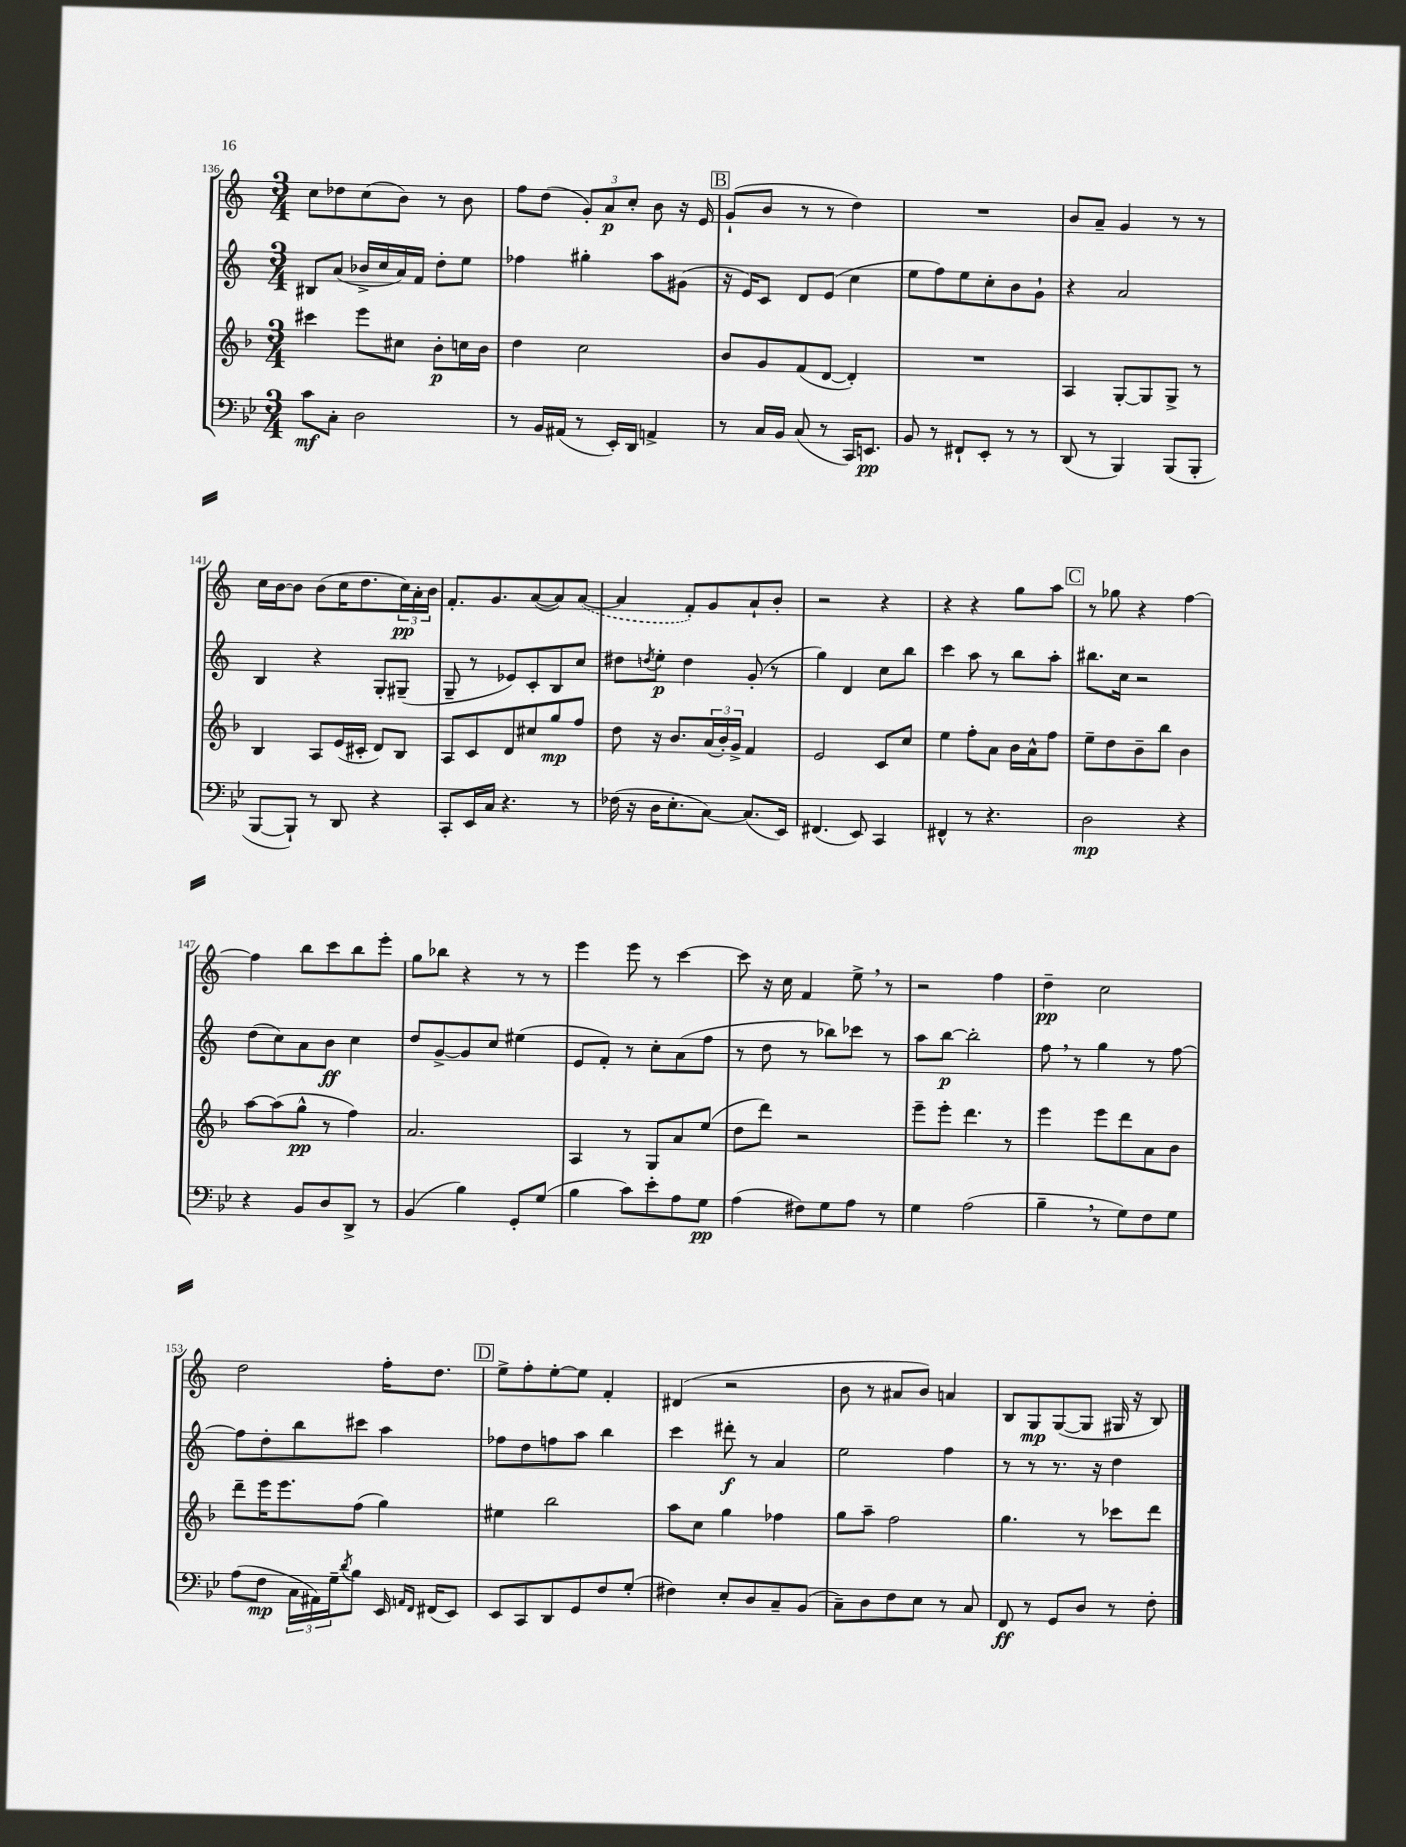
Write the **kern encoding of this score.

**kern	**kern	**kern	**kern
*staff4	*staff3	*staff2	*staff1
*clefF4	*clefG2	*clefG2	*clefG2
*k[b-e-]	*k[b-]	*k[]	*k[]
*M3/4	*M3/4	*M3/4	*M3/4
8c	4ccc#	8B#	8cc
8C'	.	(8a	8dd-
2D	8eee	16b-^	(8cc
.	.	16cc	.
.	8cc#	16a)	8b)
.	.	16f	.
.	8b-'	8dd'	8r
.	16cc	8ee	8b
.	16b-	.	.
=	=	=	=
8r	4dd	4ff-	8ff
16BB-	.	.	(8dd
(16AA#	.	.	.
8r	2cc	4gg#'	12g')
.	.	.	12a
16EE-')	.	.	.
.	.	.	12cc'
16DD	.	.	.
4AA^	.	8aa	8b
.	.	(8g#	16r
.	.	.	16e
=	=	=	=
8r	8b-	16r	(8g`
.	.	16e)	.
16C	8g	8c	8b
16BB-	.	.	.
(8C	(8f	8d	8r
8r	[8d	(8e	8r
16CC)	4d'])	4cc	4dd)
8.EE	.	.	.
=	=	=	=
8BB-	2.r	8ee	2.r
8r	.	8ff)	.
8FF#`	.	8ee	.
8EE-'	.	8cc'	.
8r	.	8b	.
8r	.	8g`	.
=	=	=	=
(8DD	4A	4r	8b
8r	.	.	8a~
4BBB-)	[8G'	2a	4g
.	8G]	.	.
(8BBB-	8G^	.	8r
8BBB-'	8r	.	8r
=	=	=	=
[8BBB-	4B-	4B	16cc
.	.	.	[16b
8BBB-`])	.	.	8b]
8r	8A	4r	(8b
8DD	(16e	.	16cc
.	16c#'	.	8.dd
4r	8d)	8G'	.
.	8B-	(8G#~	24cc)
.	.	.	24a'
.	.	.	24b
=	=	=	=
8CC'	8A	8G~	8.f'
16EE-	8c	8r	.
16C	.	.	8.g
4.r	8d	8e-)	.
.	8cc#	8c'	([8a
.	8gg	8B	8a])
8r	8ff	8cc	([8a
=	=	=	=
(16F-	8dd	8dd#	4a]
16r	.	.	.
.	.	8qdd	.
16D	16r	8ee'	.
8.E-'	8.b-	.	.
.	.	4dd	8f')
[8C)	(24a	.	8g
.	24b-')	.	.
.	24g^	.	.
(8.C]	4f	(8g'	8a`
.	.	8r	8b'
16EE-)	.	.	.
=	=	=	=
(4.FF#	2e	4gg)	2r
.	.	4d	.
8EE-)	.	.	.
4CC	8c	8cc	4r
.	8cc	8bb	.
=	=	=	=
4FF#^^	4ee	4ccc	4r
8r	8ff'	8aa	4r
4.r	8a	8r	.
.	16b-	8bb	8gg
.	16a^^	.	.
.	8ff	8aa'	8aa
=	=	=	=
2D	8ee~	8.bb#	8r
.	8dd	.	8gg-
.	.	16cc	.
.	8b-~	2r	4r
.	8bb-	.	.
4r	4b-	.	[4ff
=	=	=	=
4r	[8aa	(8dd	4ff]
.	(8aa]	8cc)	.
8BB-	8gg^^	8a	8bb
8D	8r	8b	8ccc
8DD^	4ff)	4cc	8bb
8r	.	.	8eee'
=	=	=	=
(4BB-	2.a	8dd	8gg
.	.	[8g^	8bb-
4B-)	.	8g]	4r
.	.	8cc	.
8GG'	.	(4ee#	8r
(8G	.	.	8r
=	=	=	=
4B-	4A	8e	4eee
.	.	8f')	.
8c)	8r	8r	8eee
8e-'	8G	8cc'	8r
8A	8a	(8a	[4ccc
8G	(8ee	8ff	.
=	=	=	=
(4A	8dd	8r	8ccc]
.	8ddd)	8dd	16r
.	.	.	16cc
8F#)	2r	8r	4f
8G	.	8bb-)	.
8A	.	8ccc-	8ee^
8r	.	8r	8r
=	=	=	=
4G	8eee~	8aa	2r
.	8eee'	[8bb	.
(2A	4.ddd	2bb']	.
.	.	.	4ff
.	8r	.	.
=	=	=	=
4B-~	4eee	8ff	4dd~
.	.	8r	.
8r	8eee	4gg	2cc
8G)	8ddd	.	.
8F	8a	8r	.
8G	8b-	[8ff	.
=	=	=	=
(8A	8ddd~	8ff]	2dd
8F	16eee	8dd'	.
.	8.eee	.	.
24C	.	8bb	.
24AA#)	.	.	.
24G~	.	.	.
8qd	.	.	.
8B-	(8ff	8ccc#	.
16EE-	4gg)	4aa	16ff'
16qqAA	.	.	.
16qqFF	.	.	.
(16FF#	.	.	8.dd
8EE-)	.	.	.
=	=	=	=
8EE-	4ee#	8ff-	8ee^
8CC	.	8dd	8ff'
8DD	2bb-	8ff	[8ee'
8GG	.	8aa	8ee]
8F	.	4bb	4f'
(8G'	.	.	.
=	=	=	=
4F#)	8aa	4ccc	(4d#
.	8cc	.	.
8E-'	4gg	8ddd#'	2r
8D	.	8r	.
8C~	4ff-	4a	.
(8BB-	.	.	.
=	=	=	=
8C~)	8gg	2ee	8b
8D	8aa~	.	8r
8F	2ff	.	8a#
8E-	.	.	8b)
8r	.	4ff	4a
8C	.	.	.
=	=	=	=
8FF	4.gg	8r	8B
8r	.	8r	8G
8GG	.	8.r	([8G
8D	8r	.	8G]
.	.	16r	.
8r	8ccc-	4dd	16G#
.	.	.	16r
8F'	8ddd	.	8B)
==	==	==	==
*-	*-	*-	*-
